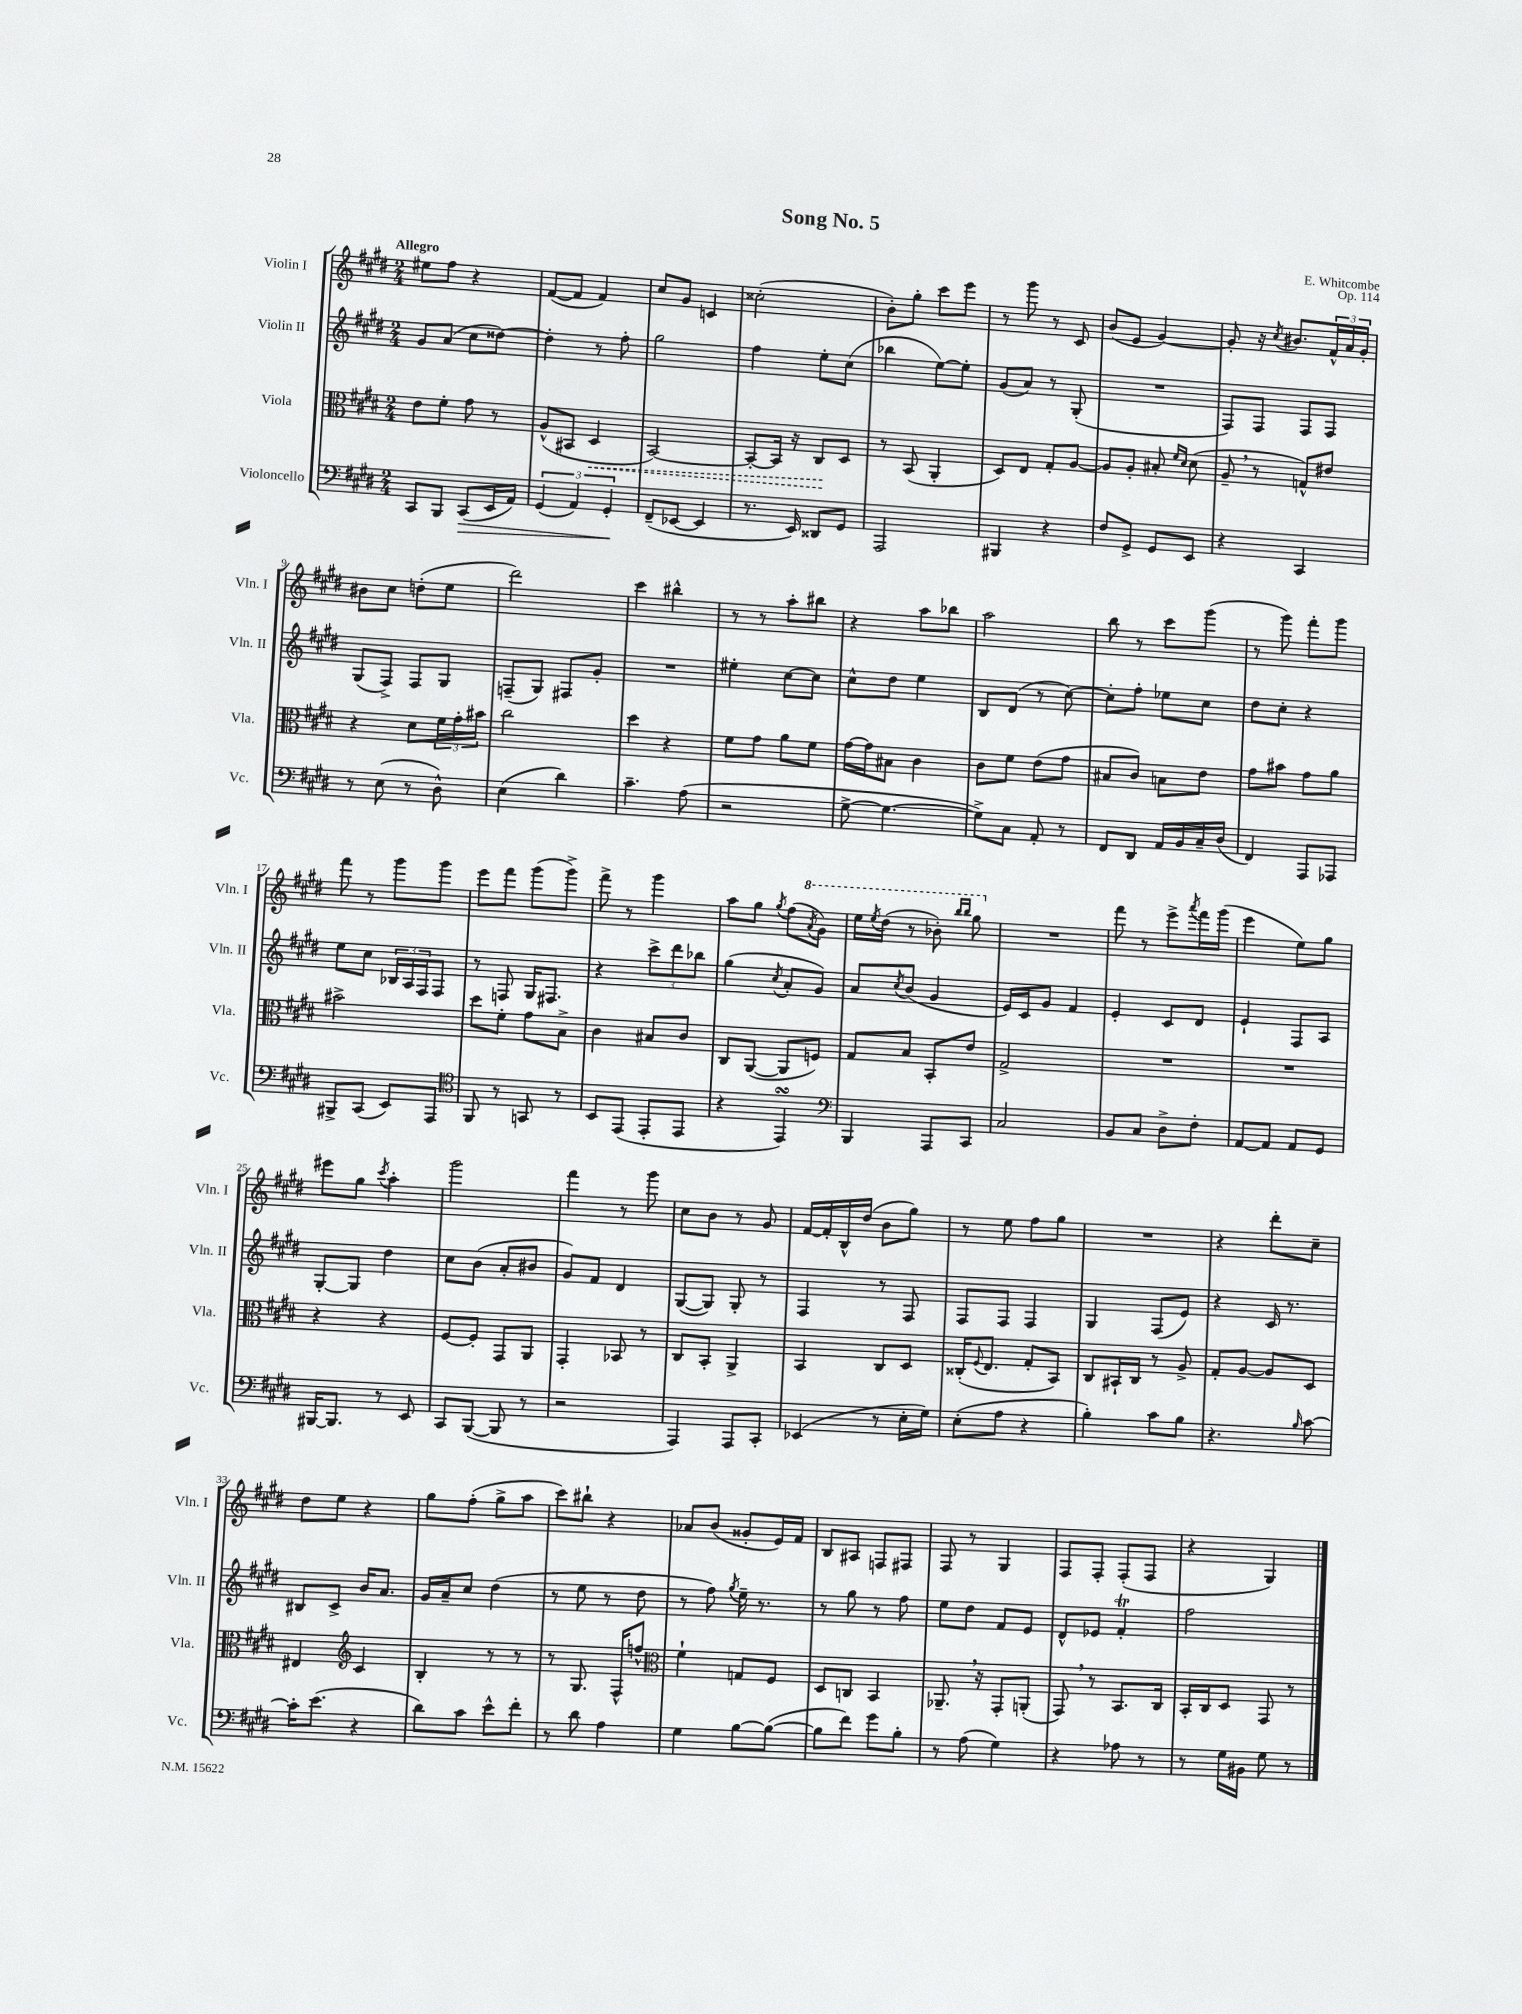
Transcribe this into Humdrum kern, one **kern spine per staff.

**kern	**kern	**kern	**kern
*staff4	*staff3	*staff2	*staff1
*clefF4	*clefC3	*clefG2	*clefG2
*k[f#c#g#d#]	*k[f#c#g#d#]	*k[f#c#g#d#]	*k[f#c#g#d#]
*M2/4	*M2/4	*M2/4	*M2/4
8CC#	8e	8g#	8ee#
8BBB	8f#'	(8a	8ff#
(8CC#	8g#	8cc#	4r
16EE	8r	[8dd##)	.
16AA)	.	.	.
=	=	=	=
(6GG#	(8A^^	4dd##']	([8f#
.	8BB#	.	8f#]
6AA)	.	.	.
.	4D#	8r	4f#)
6GG#'	.	.	.
.	.	8ff#'	.
=	=	=	=
(8FF#~	[2BB)	2gg#	8cc#
[8EE-	.	.	8g#
4EE-]	.	.	4c
=	=	=	=
8.r	8BB'_	4ff#	(2cc##'
.	16BB]	.	.
16EE)	16r	.	.
8DD##	8C#	8ee'	.
8GG#	8D#	(8cc#	.
=	=	=	=
2AAA	8r	4bb-	8b')
.	(8BB	.	8gg#'
.	4AA'	[8ee)	8ccc#
.	.	8ee']	8eee
=	=	=	=
4BBB#	8D#)	(8g#	8r
.	8E	8a)	8ggg#
4r	8G#'	8r	8r
.	[8A	(8G#'	8c#
=	=	=	=
8F#	8A]	2r	(8b
8GG#^	8A'	.	8e
8GG#	8B#'	.	[4g#)
.	16qqf#	.	.
.	16qqd#	.	.
8EE	(8d#	.	.
=	=	=	=
4r	8A~	8F#)	8g#']
.	8r	8F#	16r
.	.	.	8qcc#
.	.	.	8.b#
4CC#	8G^^)	8F#	.
.	8e#	8F#	24f#^^
.	.	.	24a
.	.	.	24g#'
=	=	=	=
8r	4r	(8G#	8b#
(8E	.	8F#^)	8cc#
8r	8d#	8F#	(8dd'
8D#^^)	24f#	8G#	8ee
.	24g#'	.	.
.	24b#	.	.
=	=	=	=
(4E	2cc#	(8F~	2ddd#)
.	.	8G#)	.
4d#)	.	8F#	.
.	.	8g#'	.
=	=	=	=
4.c#~	4dd#	2r	4ccc#
.	4r	.	4bb#^^
(8A	.	.	.
=	=	=	=
2r	8f#	4ee#'	8r
.	8g#	.	8r
.	8a	[8cc#	8aa'
.	8f#	8cc#]	8bb#
=	=	=	=
[8G#^	[16g#	8cc#^^	4r
.	16g#]	.	.
4.G#_	8B#	8dd#	.
.	4c#	4ee	8aa
.	.	.	8bb-
=	=	=	=
8G#^])	8c#	8B	2aa
8C#	8f#	(8d#	.
8AA'	(8e	8r	.
8r	8g#	[8cc#)	.
=	=	=	=
8FF#	8B#	8cc#']	8bb
8DD#	8c#)	8ff#'	8r
16AA	8B	8ee-	8ccc#
16BB	.	.	.
16C#~	8e	8cc#	(8ggg#
(16D#	.	.	.
=	=	=	=
4FF#)	8g#	8dd#	8r
.	8b#	8cc#'	8ggg#)
8AAA	8g#	4r	8fff#'
8AAA-	8a	.	8ggg#
=	=	=	=
8BBB#^	2b#^	8ee	8fff#
(8CC#	.	8cc#	8r
8EE)	.	24B-	8ggg#
.	.	24A	.
.	.	24F#	.
8AAA	.	8F#	8ggg#
=	=	=	=
*clefC4	*	*	*
8FF#	8dd#	8r	8eee
8r	8f#'	8F	8fff#
8GG	8g#	16G#	(8ggg#
.	.	8.F#	.
8r	8B^	.	8ggg#^)
=	=	=	=
8BB	4c#	4r	8fff#^
(8EE	.	.	8r
8EE'	8B#	12ccc#^	4ggg#
.	.	12ddd#	.
8EE	8c#	.	.
.	.	12bb-	.
=	=	=	=
4r	8C#	(4gg#	8aa
.	([8AA	.	8gg#
.	.	8qcc#	8qgg#
4EE)	8AA]	8a'	(8ff#
.	.	.	8qaa
.	8F)	8g#)	8gg#)
=	=	=	=
*clefF4	*	*	*
4BBB	8G#	8a	16eee
.	.	.	8qeee
.	.	.	(16ddd#
.	.	8qcc#	.
.	8B	(8b	8r
8AAA	8BB'	4g#	8bb-')
.	.	.	16qqbbb
.	.	.	16qqbbb
8CC#	8e	.	8ggg#
=	=	=	=
2C#	2G#^	16e)	2r
.	.	16c#	.
.	.	8g#	.
.	.	4f#	.
=	=	=	=
8BB	2r	4e'	8fff#
8C#	.	.	8r
8D#^	.	8c#	8eee^
.	.	.	8qaaa
8F#'	.	8d#	16fff#
.	.	.	(16ggg#
=	=	=	=
[8AA	2r	4e`	4eee
8AA]	.	.	.
8AA	.	8F#	8ee)
8GG#	.	8A	8gg#
=	=	=	=
[16BBB#	4r	[8G#'	8eee#
8.BBB#]	.	.	.
.	.	8G#]	8gg#
.	.	.	8qccc#
8r	4r	4dd#	4aa'
8EE	.	.	.
=	=	=	=
8CC#	[8F#	8cc#	2ggg#
([8BBB	8F#']	(8b	.
8BBB]	8GG#	8a'	.
8r	8AA	8b#	.
=	=	=	=
2r	4GG#'	8g#)	4fff#
.	.	8f#	.
.	8BB-	4d#	8r
.	8r	.	8ggg#
=	=	=	=
4AAA)	8C#	([8G#	8cc#
.	8BB'	8G#])	8b
8AAA	4AA^	8G#'	8r
8CC#'	.	8r	8g#
=	=	=	=
(4EE-	4BB	4F#	[16f#
.	.	.	16f#']
.	.	.	16B^^
.	.	.	(16dd#
8r	8C#	8r	8b
16E'	8D#	8F#	8gg#)
16G#)	.	.	.
=	=	=	=
(8E'	(16C##'	8F#	8r
.	8qqF#	.	.
.	8.E	.	.
8A	.	8F#	8ee
4r	8G#'	4F#	8ff#
.	8BB)	.	8gg#
=	=	=	=
4B')	8C#	4G#	2r
.	16BB#`	.	.
.	16C#	.	.
8c#	8r	(8F#	.
8B	8A^	8e)	.
=	=	=	=
4.r	8G#'	4r	4r
.	[8A	.	.
.	8A]	16c#	8ddd#'
.	.	8.r	.
16qqB	.	.	.
[8c#	8D#	.	8cc#~
=	=	=	=
16c#']	4E#	8B#	8dd#
(8.e	.	.	.
.	.	8c#^	8ee
*	*clefG2	*	*
4r	4c#	16b	4r
.	.	8.a	.
=	=	=	=
8d#)	4B'	16g#	8gg#
.	.	16a~	.
8c#	.	8cc#	(8ff#'
8e^^	8r	(4dd#	8gg#^
8f#'	8r	.	8aa
=	=	=	=
8r	8r	8r	8ccc#)
8d#	8.G#	8ee	8bb#`
4A	.	8r	4r
.	16F#^^	.	.
.	8ff^^	8dd#	.
=	=	=	=
*	*clefC3	*	*
4G#	4f#`	8r	8a-
.	.	8ff#)	(8b
.	.	8qgg#	.
[8B	8G	16ee~	8g##'
.	.	8.r	.
(8B_	8F#	.	16e)
.	.	.	16f#
=	=	=	=
8B]	8D#	8r	8B
8f#)	8C	8gg#	8A#
8g#	4BB	8r	8F
8B'	.	8ff#	8F#
=	=	=	=
8r	8.AA-~	8ee	8F#
(8A	.	8dd#	8r
.	16r	.	.
4G#)	8GG#'	8f#	4G#
.	(8AA'	8e	.
=	=	=	=
4r	8GG#)	8d#^^	8F#
.	8r	8e-	8F#'
8A-	8.BB	4f#'	(8F#'
8r	.	.	8F#
.	16C#	.	.
=	=	=	=
8r	16BB'	2ff#	4r
.	16C#	.	.
16G#	8D#	.	.
16BB#	.	.	.
8G#	8GG#	.	4G#)
8r	8r	.	.
==	==	==	==
*-	*-	*-	*-
